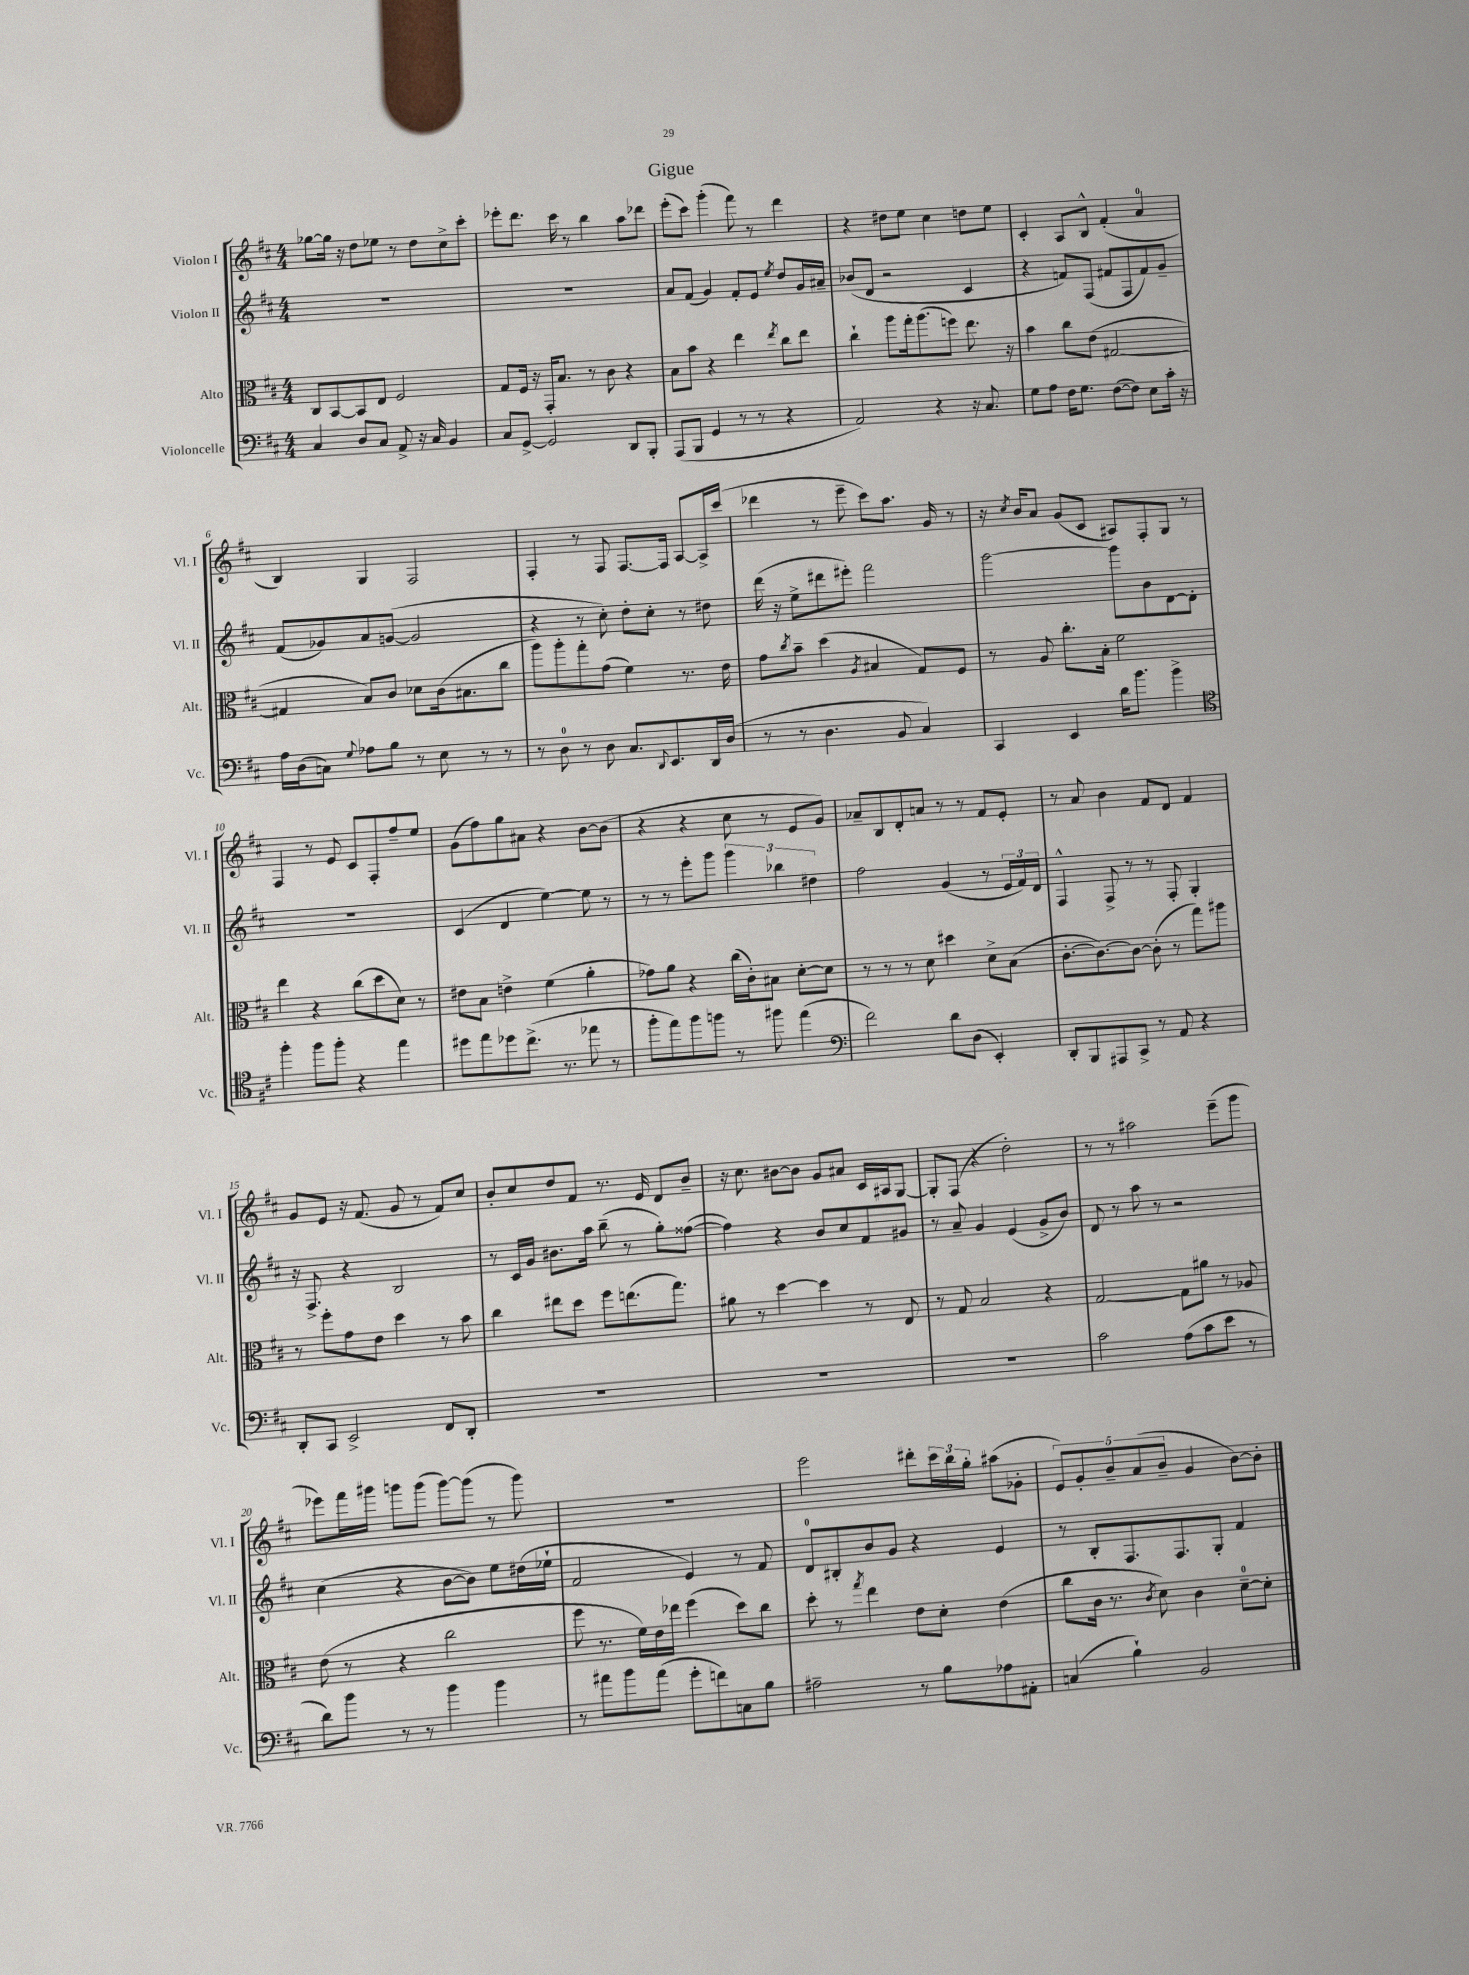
\header { title = "Gigue" }
<<
\new StaffGroup <<
\new Staff = "s0" \with { instrumentName = "Violon I" shortInstrumentName = "Vl. I" } {
    \clef treble \key d \major \numericTimeSignature \time 4/4
    ges''8~ ges''16 r16 d''8 ees''8 r8 d''8 cis''8-> cis'''8-. |
    ees'''8-. d'''8. cis'''16 r8 b''4 a''8 des'''8 |
    e'''8-.( cis'''8) g'''4-.( fis'''8) r8 d'''4 |
    r4 dis''8 e''8 cis''4 d''8 e''8 |
    cis'4-. a8 b8-^ fis'4-.( a'4-0 |
    b4) g4 fis2 |
    fis4-. r8 fis8 fis8.~ fis16 a8~ a16-> cis'''16( |
    des'''4 r8 e'''8-- cis'''8) a''8. g'16 r8 |
    r16 \acciaccatura { cis''8 } b'16 a'8 g'8( cis'8 ais8) fis8-. g8 r8 |
    fis4 r8 e'8 cis'8 fis8-. fis''8-- e''8 |
    g'8( fis''8) g''8 ais'8 r4 b'8~ b'8( |
    r4 r4 cis''8 r8 e'8 g'8) |
    aes'8-- b8 d'8-. a'8 r8 r8 fis'8 e'8-. |
    r8 a'8 b'4 fis'8 d'8 fis'4 |
    g'8 e'8 r16 fis'8.( g'8 r8 fis'8) cis''8 |
    b'8-. cis''8 d''8 fis'8 r8. e'16 d'8 b'8-- |
    r16 cis''8. bis'8~ bis'8 g'8 ais'8 cis'16 ais16 g8~ |
    g8-. fis8( r4 d''2-.) |
    r8 r8 ais''2 e'''8--( g'''8 |
    ees'''8) fis'''16 gis'''16 g'''8 g'''8( g'''8~) g'''8( r8 g'''8) |
    R1 |
    e'''2 dis'''8-. \tuplet 3/2 { cis'''16 b''16 g''16-. } ais''8( ges'8-. |
    \tuplet 5/4 { e'8) g'8-. b'8-- a'8( b'8-- } g'4 b'8~) b'8-. \bar "|." |
}
\new Staff = "s1" \with { instrumentName = "Violon II" shortInstrumentName = "Vl. II" } {
    \clef treble \key d \major \numericTimeSignature \time 4/4
    R1 |
    R1 |
    a'8 fis'8( g'4) fis'8-. e'8 \acciaccatura { e''8 } d''8 g'16 ais'16-- |
    bes'8( d'8 r2 cis'4 |
    r4 f'8) fis8( fis'8 fis8 fis'8) g'8-- |
    fis'8( ges'8) a'8 g'8~( g'2 |
    r4 r8 cis''8-.) d''8-. cis''8-. r8 dis''8 |
    d'''16( r16 e''8-> dis'''8 eis'''8-.) fis'''2 |
    g'''2~ g'''8 b'8 d'8~ d'8-. |
    R1 |
    cis'4( d'4 e''4~) e''8 r8 |
    r8 r8 e'''8-. g'''8 \tuplet 3/2 { g'''4 bes''4 dis''4 } |
    fis''2 g'4( r8 \tuplet 3/2 { e'16 fis'16) d'16 } |
    fis4-^ fis8-> r8 r8 fis8-. g4-. |
    r16 fis8.-> r4 b2 |
    r8 cis'16 g'16 bis'8. a''16 b''8--( r8 g''8-.) fisis''8~( |
    fisis''4) r4 b'8 cis''8 fis'8 gis'8 |
    r8 a'8-- g'4 e'4( g'8-> b'8) |
    d'8 r8 a''8 r8 r2 |
    cis''4( r4 b'8~ b'8) e''8 dis''16( ees''16-! |
    fis'2 e'4) r8 fis'8 |
    d'8-0 bis8-. b'8 g'8 r4 e'4 |
    r8 b8-. fis8. fis8. g8-. fis'4 \bar "|." |
}
\new Staff = "s2" \with { instrumentName = "Alto" shortInstrumentName = "Alt." } {
    \clef alto \key d \major \numericTimeSignature \time 4/4
    cis8 b,8~ b,8 e8 fis2 |
    g8 fis16 r16 g,16-. b8. r8 cis'8 r4 |
    b8 b'8 r4 e''4 \acciaccatura { e''8 } cis''8 e''8 |
    cis''4-! a''8 g''16-. a''8.( f''8) e''8. r16 |
    b'4 cis''8 e'8( gis2~ |
    gis4 b8) cis'8 des'8 cis'16( bis8. cis''8 |
    a''8) a''8-. g''8-. g'8( fis'4) r8. e'16 |
    g'8 \acciaccatura { cis''8 } b'8-- d''4( \acciaccatura { a8 } bis4 g8) fis8 |
    r8 a8 cis''8.-. b16-. fis'2 |
    e''4 r4 cis''8( d''8 d'8) r8 |
    eis'8 b8 e'4-> fis'4( a'4-. |
    ges'8) a'8 r4 cis''16( cis'16-.) bis8 d'8~-. d'8 |
    r8 r8 r8 d'8 dis''4 d'8-> b8( |
    cis'8.~-. cis'8.~) cis'8~ cis'8-.( r8 g''8) ais''8 |
    r8 fis''8-. g'8 e'8 d''4 r8 b'8 |
    cis''4 eis''8 d''8 fis''8 e''8.( g''8.) |
    ais'8 r8 d''4~ d''4 r8 e8 |
    r8 g8 b2 r4 |
    g2~ g8 ais'8 r8 aes8 |
    e'8( r8 r4 cis''2 |
    fis''8 r8. fis'16) e'16 ees''16 fis''4( d''8) cis''8 |
    d''8-. r8 \acciaccatura { g''8 } e''4 e'8 d'8-. e'4( |
    cis''8 cis'16 r8. \acciaccatura { cis'8 } d'8) cis'4 d'8-0~-- d'8-. \bar "|." |
}
\new Staff = "s3" \with { instrumentName = "Violoncelle" shortInstrumentName = "Vc." } {
    \clef bass \key d \major \numericTimeSignature \time 4/4
    cis4 d8 cis8 a,8-> r16 cis16 b,4 |
    cis8 g,8~-> g,2 d,8 b,,8-. |
    a,,8( b,,8 g,4 r8 r8 r4 |
    a,2) r4 r16 cis8. |
    g8 a8 fis16 g8. fis8~( fis8) e8 cis'16-. r16 |
    a16 d16( c8) \appoggiatura { g8 } aes8 b8 r8 e8 r8 r8 |
    r8 d8-0 r8 d8 cis8. \appoggiatura { d,8 } e,8. d,16 d16( |
    r8 r8 d4. b,8 cis4) |
    cis,4 e,4 d'16 b'8. b'4-> |
    \clef tenor fis''4-. fis''8 fis''8-. r4 e''4 |
    dis''8 e''8 des''8 cis''8.->( r8. ees''8 r8 |
    fis''8-. e''8) fis''8 f''8 r8 fis''8 e''4( |
    \clef bass fis'2) d'8 d8( e,4-.) |
    d,8-. b,,8 ais,,8 cis,8-> r8 a,8 r4 |
    d,8-. cis,8 e,2-> fis,8 d,8-. |
    R1 |
    R1 |
    R1 |
    cis'2 a8( cis'8 e'8 r8 |
    d'8) b'8 r8 r8 b'4 b'4 |
    r8 ais'8 b'8 ais'8( g'8-. f'8) c8 b8 |
    ais2-- r8 b8 aes8 ais,8-. |
    c4( b4-!) b,2 \bar "|." |
}
>>
>>
